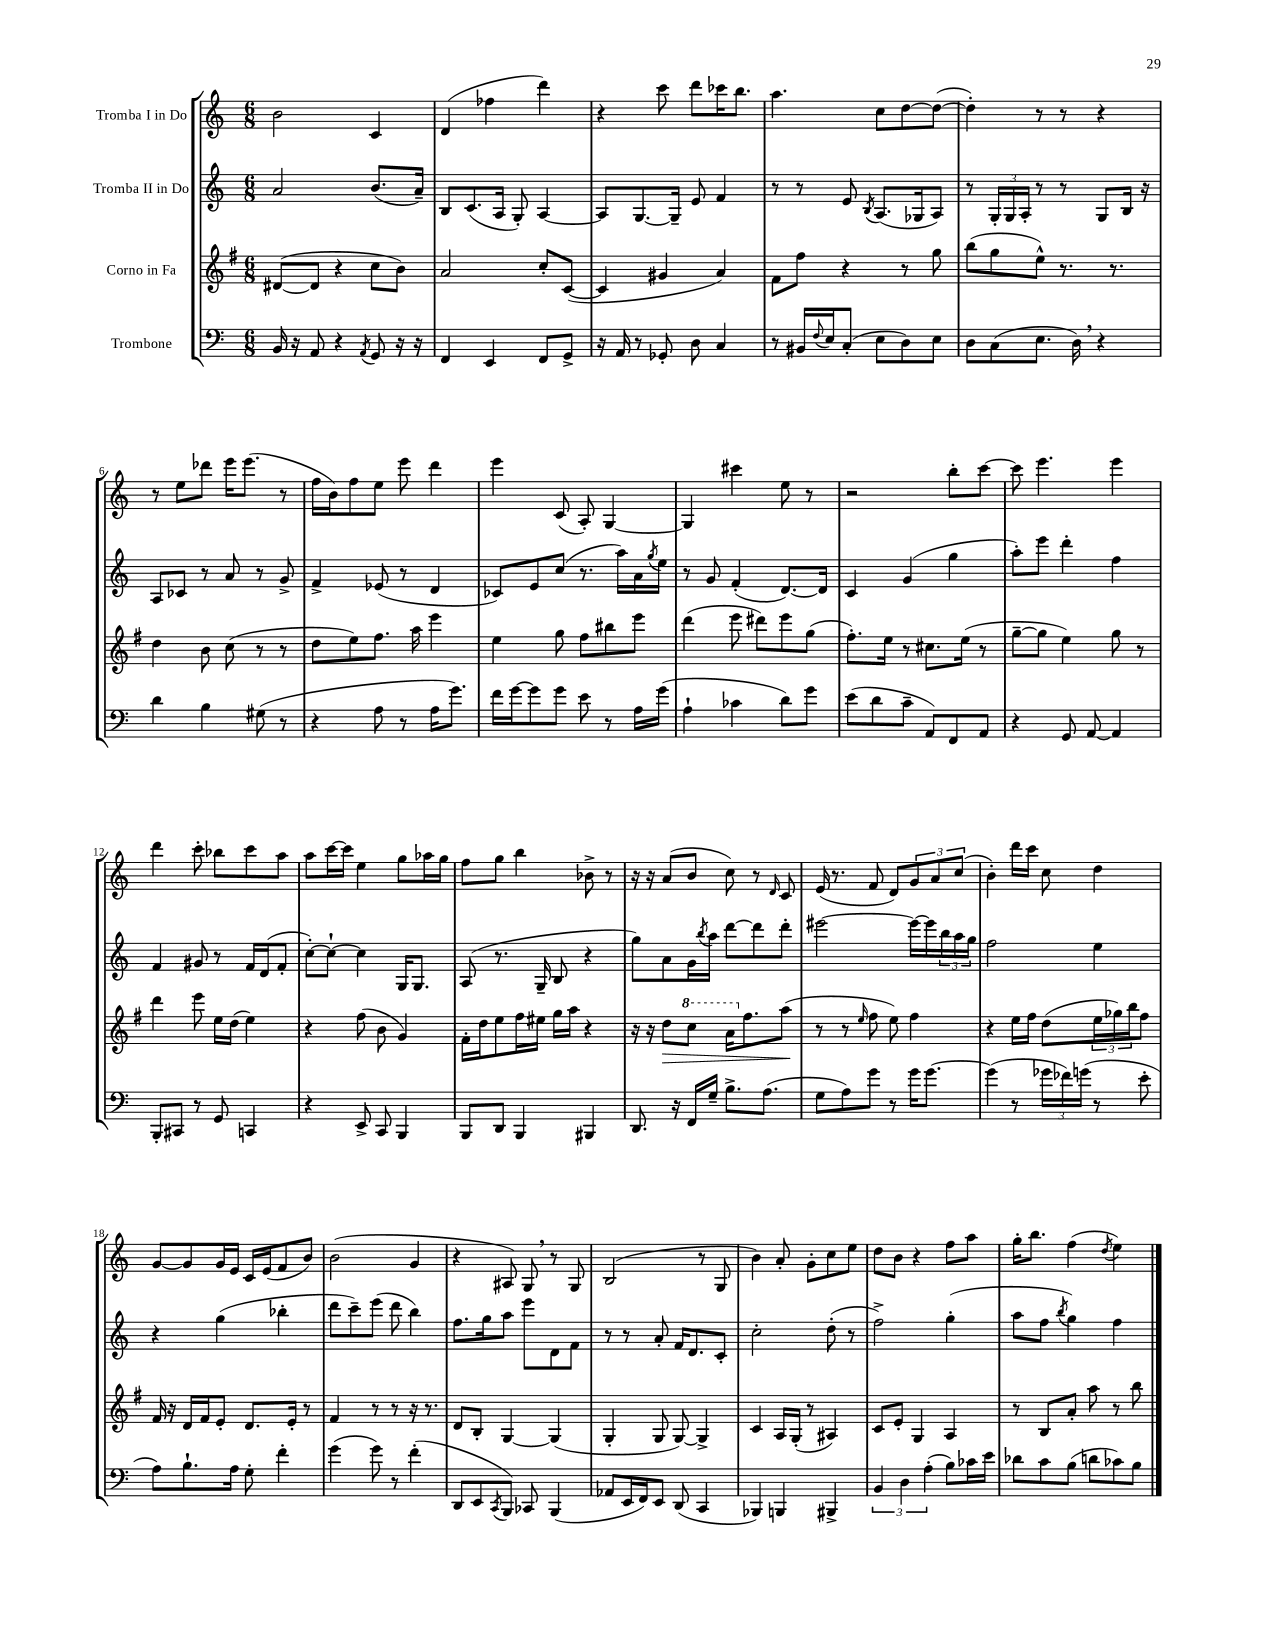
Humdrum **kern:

**kern	**kern	**kern	**kern
*staff4	*staff3	*staff2	*staff1
*clefF4	*clefG2	*clefG2	*clefG2
*k[]	*k[f#]	*k[]	*k[]
*M6/8	*M6/8	*M6/8	*M6/8
16BB/	([8d#/L	2a/	2b\
16r	.	.	.
8AA/	8d#/]J	.	.
4r	4r	.	.
8qAA/	.	.	.
8GG/	8cc\L	(8.b/L	4c/
16r	8b\J)	.	.
16r	.	16a~/Jk)	.
=	=	=	=
4FF/	2a/	8B/L	(4d/
.	.	(8.c/	.
4EE/	.	.	4ff-\
.	.	16A/Jk	.
.	.	8G'/)	.
8FF/L	8cc'/L	[4A/	4ddd\)
8GG^/J	([8c/J	.	.
=	=	=	=
16r	4c/]	8A/]L	4r
16AA/	.	.	.
8r	.	[8.G/	.
8GG-'/	4g#/	.	8ccc\
.	.	16G~/]Jk	.
8D\	.	8e/	8ddd\L
4C/	4a/)	4f/	16ccc-\K
.	.	.	8.bb\J
=	=	=	=
8r	8f#\L	8r	4.aa\
16BB#/LL	8ff#\J	8r	.
8qqF/	.	.	.
16E/J	.	.	.
(8C'/J	4r	8e/	.
.	.	8qB/	.
8E\L	.	(8.A/L	8cc\L
8D\)	8r	.	[8dd\
.	.	16G-/k	.
8E\J	8gg\	8A/J)	(8dd\_J
=	=	=	=
8D\L	(8bb\L	8r	4dd'\])
(8C\	8gg\	24G'/LL	.
.	.	24G/	.
.	.	24A'/JJ	.
8.E\J	8ee^^\J)	8r	8r
.	8.r	8r	8r
16D\)	.	.	.
4r	.	8G/L	4r
.	8.r	.	.
.	.	16B/Jk	.
.	.	16r	.
=	=	=	=
4d\	4dd\	8A/L	8r
.	.	8c-/J	8ee\L
4B\	8b\	8r	8ddd-\J
.	(8cc\	8a/	16eee\LK
.	.	.	(8.eee\J
(8G#\	8r	8r	.
8r	8r	8g^/	8r
=	=	=	=
4r	8dd\L	4f^/	16ff\LL
.	.	.	16b\J)
.	8ee\)	.	8ff\
8A\	8.ff#\J	(8e-/	8ee\J
8r	.	8r	8eee\
.	16aa\	.	.
16A\LK	4eee\	4d/	4ddd\
8.g\J)	.	.	.
=	=	=	=
16f\LL	4ee\	8c-/L)	4eee\
[16g\J	.	.	.
8g\]	.	8e/	.
8g\J	8gg\	(8cc/J	(8c/
8e\	8ff#\L	8.r	8A'/)
8r	8bb#\	.	[4G/
.	.	16aa\LL)	.
16A\LL	8eee\J	16a\	.
.	.	8qgg/	.
(16g\JJ	.	16ee\JJ	.
=	=	=	=
4A`\	(4ddd\	8r	4G/]
.	.	8g/	.
4c-\	8eee\	(4f'/	4ccc#\
.	8ddd#\L)	.	.
8d\L)	8eee\	[8.d/L)	8ee\
8g\J	(8gg\J	.	8r
.	.	16d/]Jk	.
=	=	=	=
(8e\L	8.ff#'\L)	4c/	2r
8d\	.	.	.
.	16ee\Jk	.	.
8c~\J	8r	(4g/	.
8AA/L)	8.cc#\L	.	.
8FF/	.	4gg\	8bb'\L
.	(16ee\Jk	.	.
8AA/J	8r	.	[8ccc\J
=	=	=	=
4r	[8gg~\L	8aa'\L)	8ccc\]
.	8gg\]J	8eee\J	4.eee\
8GG/	4ee\)	4ddd'\	.
[8AA/	.	.	.
4AA/]	8gg\	4ff\	4eee\
.	8r	.	.
=	=	=	=
8BBB'/L	4ddd\	4f/	4ddd\
8CC#/J	.	.	.
8r	8eee\	8g#/	8ccc'\
8GG/	16ee\LL	8r	8bb-\L
.	(16dd\JJ	.	.
4CC/	4ee\)	16f/LL	8ccc\
.	.	(16d/J	.
.	.	8f'/J	8aa\J
=	=	=	=
4r	4r	[8cc'\L)	8aa\L
.	.	8cc`\_J	[16ccc\L
.	.	.	16ccc\]JJ
8EE^/	(8ff#\	4cc\]	4ee\
8CC/	8b\	.	.
4BBB/	4g/)	16G/LK	8gg\L
.	.	8.G/J	.
.	.	.	16aa-\L
.	.	.	16gg\JJ
=	=	=	=
8BBB/L	16f#'\LL	(8A/	8ff\L
.	16dd\J	.	.
8DD/J	8ee\	8.r	8gg\J
4BBB/	16ff#\L	.	4bb\
.	16ee#\JJ	16G~/	.
.	16gg\LL	8B/	.
.	16aa\JJ	.	.
4BBB#/	4r	4r	8b-^\
.	.	.	8r
=	=	=	=
8.DD/	16r	8gg\L)	16r
.	16r	.	16r
.	8dd\L	8a\	(8a/L
16r	.	.	.
16FF/LL	8ccc\J	16g\L	8b/J
.	.	8qbb/	.
16G~/JJ	.	16aa\JJ	.
8.B^\L	16aa\LK	[8ddd\L	8cc\)
.	8.ff#\	.	.
.	.	8ddd\]	8r
(8.A\J	.	.	.
.	.	.	16qqd/
.	(8aa\J	8ddd'\J	8c/
=	=	=	=
8G\L	8r	[2eee#\	(16e/
.	.	.	8.r
8A\)	8r	.	.
.	16qqee/	.	.
8g\J	8ff#\	.	8f/
8r	8ee\)	.	8d/L)
16g\LK	4ff#\	16eee#\_LL	12g/
[8.g\J	.	16eee#\]	.
.	.	.	12a/
.	.	24bb\	.
.	.	24aa\	(12cc/J
.	.	24gg\JJ	.
=	=	=	=
(4g\]	4r	2ff\	4b'\)
8r	16ee\LL	.	16ddd\LL
.	16ff#\JJ	.	16ccc\JJ
24g-\LL	(8dd\L	.	8cc\
24f-\)	.	.	.
(24g\JJ	.	.	.
8r	24ee\L	4ee\	4dd\
.	24gg-\)	.	.
.	24bb\J	.	.
8e'\	8ff#\J	.	.
=	=	=	=
8A\L)	16f#/	4r	[8g/L
.	16r	.	.
8.B`\	16d/LL	.	8g/]
.	16f#/J	.	.
.	8e'/J	(4gg\	16g/L
16A\Jk	.	.	16e/JJ
8G'\	8.d/L	.	16c/LL
.	.	.	(16e/J
4f'\	.	4bb-'\	8f/
.	16e'/Jk	.	.
.	8r	.	8b/J)
=	=	=	=
(4g\	4f#/	8ddd\L	(2b\
.	.	8ccc~\)	.
8g\)	8r	(8eee\J	.
8r	8r	8ddd\	.
(4f'\	16r	4bb\)	4g/
.	8.r	.	.
=	=	=	=
8DD/L	8d/L	8.ff\L	4r
8EE/	8B'/J	.	.
.	.	16gg\k	.
8qCC/	.	.	.
8BBB/J)	[4G/	8aa\J	8A#/)
8CC-/	.	8eee\L	8G/
(4BBB/	(4G/]	8d\	8r
.	.	8f\J	8G/
=	=	=	=
8AA-/L	4G'/	8r	(2B/
16EE/L	.	8r	.
16FF/J)	.	.	.
8EE/J	8G/	8a'/	.
(8DD/	[8G/)	16f/LK	.
.	.	8.d/	.
4CC/	4G^/]	.	8r
.	.	8c'/J	8G/
=	=	=	=
4BBB-/)	4c/	2cc'\	4b\)
4BBB/	16A/LL	.	8a'/
.	(16G'/JJ	.	.
.	8r	.	8g'\L
4BBB#^/	4A#/)	(8dd'\	8cc\
.	.	8r	8ee\J
=	=	=	=
6BB/	8c/L	2ff^\)	8dd\L
.	8e'/J	.	8b\J
6D\	.	.	.
.	4G/	.	4r
(6A'\	.	.	.
8B\L)	4A/	(4gg'\	8ff\L
16c-\L	.	.	8aa\J
16e\JJ	.	.	.
=	=	=	=
8d-\L	8r	8aa\L	16gg'\LK
.	.	.	8.bb\J
8c\	8B/L	8ff\J	.
.	.	8qbb/	.
(8B\J	8a'/J	4gg\)	(4ff\
8d\L	8aa\	.	.
.	.	.	8qdd/
8c-\)	8r	4ff\	4ee\)
8B\J	8bb\	.	.
==	==	==	==
*-	*-	*-	*-
